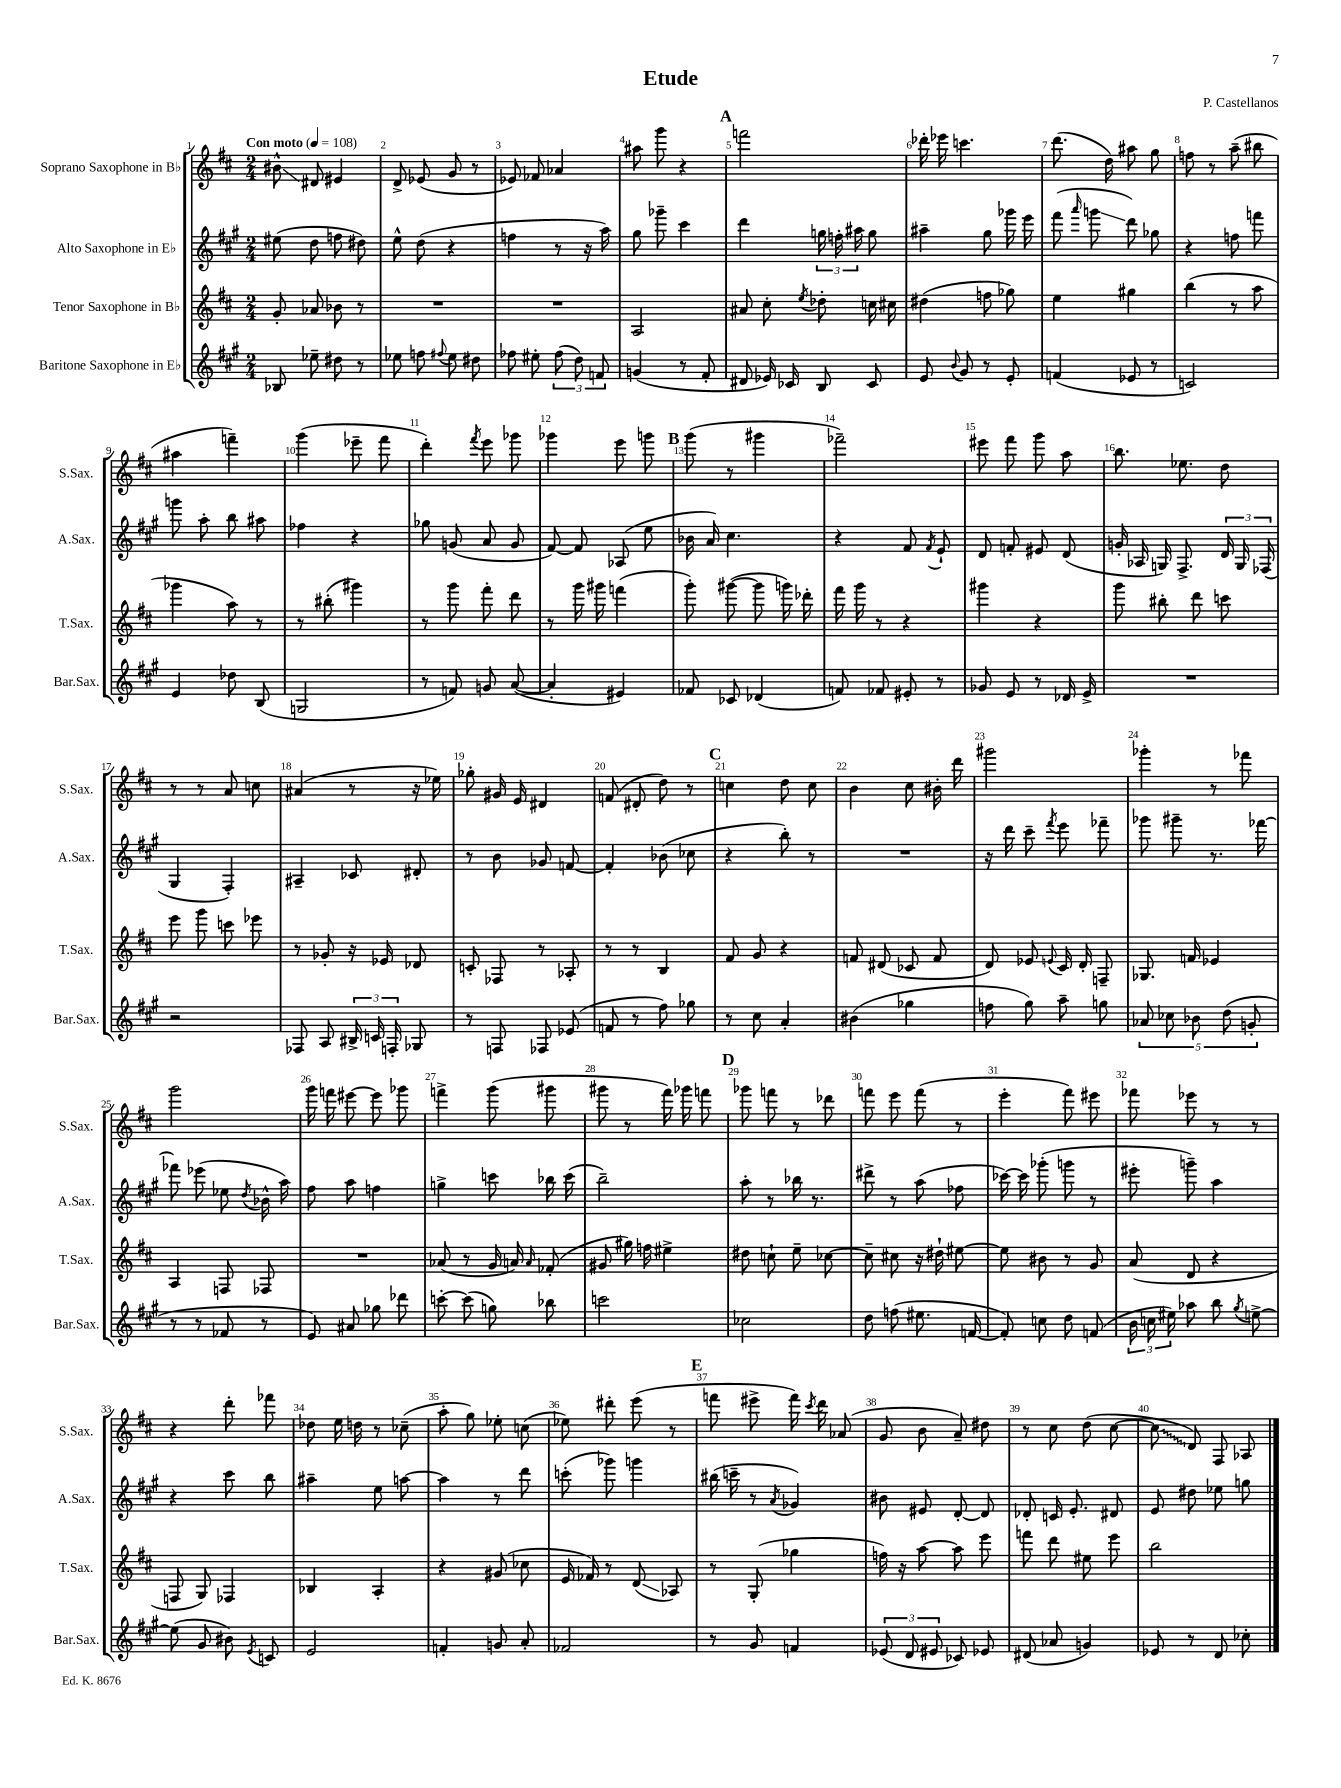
\header { title = "Etude" composer = "P. Castellanos" }
<<
\new StaffGroup <<
\new Staff = "s0" \with { instrumentName = "Soprano Saxophone in Bb" shortInstrumentName = "S.Sax." } {
    \clef treble \key d \major \numericTimeSignature \time 2/4 \tempo "Con moto" 4 = 108
    \autoBeamOff bis'8-^\glissando dis'8 eis'4 |
    d'8-> ees'8( g'8 r8 |
    ees'8) fes'8 aes'4 |
    ais''8 g'''8 r4 |
    \mark \markup { \bold "A" } f'''2 |
    des'''16-. ees'''16 c'''4. |
    d'''8.( d''16) ais''8 g''8 |
    f''8 r8 a''8--( bis''8 |
    ais''4 f'''4--) |
    g'''4( ees'''8-- fis'''8 |
    d'''4-.) \acciaccatura { fis'''8 } e'''8 ges'''8 |
    ges'''4 e'''8 g'''8 |
    \mark \markup { \bold "B" } g'''8( r8 gis'''4 |
    fes'''2--) |
    eis'''8 fis'''8 g'''8 a''8 |
    b''8. ees''8. d''8 |
    r8 r8 a'8 c''8 |
    ais'4( r8 r16 ees''16) |
    ges''8-. gis'16 e'16 dis'4 |
    f'8( dis'8-. d''8) r8 |
    \mark \markup { \bold "C" } c''4 d''8 c''8 |
    b'4 cis''8 bis'16-. d'''16 |
    gis'''2 |
    ges'''4-. r8 fes'''8 |
    g'''2 |
    g'''16 f'''16 eis'''8~ eis'''8 ges'''8 |
    f'''4-> g'''8( gis'''8 |
    gis'''8 r8 fis'''16) ges'''16 f'''8 |
    \mark \markup { \bold "D" } ges'''8 f'''8 r8 des'''8 |
    f'''8 e'''8 f'''8( r8 |
    e'''4-. fis'''8) eis'''8 |
    fes'''8 ees'''8 r8 r8 |
    r4 d'''8-. fes'''8 |
    des''8 e''16 d''16 r8 ces''8--( |
    a''8-. g''8) ees''8-. c''8( |
    ees''8) dis'''8-. e'''8( r8 |
    \mark \markup { \bold "E" } f'''8 eis'''8-> f'''16) \acciaccatura { cis'''8 } d'''16 aes'8( |
    g'8 b'8 a'8--) dis''8 |
    r8 cis''8 d''8( cis''8~ |
    \once \override Glissando.style = #'zigzag cis''8\glissando d'8) fis8 aes8 \bar "|." |
}
\new Staff = "s1" \with { instrumentName = "Alto Saxophone in Eb" shortInstrumentName = "A.Sax." } {
    \clef treble \key a \major \numericTimeSignature \time 2/4
    \autoBeamOff eis''8( d''8 f''8 dis''8) |
    e''8-^ d''8( r4 |
    f''4 r8 r16 a''16) |
    gis''8 ges'''8-- cis'''4 |
    \mark \markup { \bold "A" } d'''4 \tuplet 3/2 { g''16 f''16-. ais''16 } g''8 |
    ais''4-- gis''8 ges'''16 e'''16 |
    fis'''8( \grace { a'''16 } g'''8\glissando d'''8) ges''8 |
    r4 f''8 f'''8 |
    g'''8 a''8-. b''8 ais''8 |
    fes''4 r4 |
    ges''8 g'8( a'8 g'8 |
    fis'8~) fis'8 aes8( e''8 |
    \mark \markup { \bold "B" } bes'16 a'16) cis''4. |
    r4 fis'8 \acciaccatura { fis'8 } e'8-! |
    d'8 f'8-. eis'8 d'8( |
    g'16-. aes16 g16) fis8.-> \tuplet 3/2 { d'16 g16 fes16( } |
    gis4 fis4-.) |
    ais4-- ces'8 dis'8-. |
    r8 b'8 ges'8 f'8~ |
    f'4-. bes'8( ces''8 |
    \mark \markup { \bold "C" } r4 b''8-.) r8 |
    R2 |
    r16 d'''16 cis'''8-- \acciaccatura { fis'''8 } e'''8 fes'''8-- |
    ges'''8 gis'''8-- r8. fes'''16~ |
    fes'''8 ees'''8( ees''8 \acciaccatura { d''8 } bes'16-^ a''16) |
    fis''8 a''8 f''4 |
    g''4-> c'''8 bes''16 c'''16( |
    b''2--) |
    \mark \markup { \bold "D" } a''8-. r8 bes''16 r8. |
    dis'''8-> r8 a''8( fes''8 |
    ces'''16~) ces'''16 ges'''8-.( g'''8 r8 |
    eis'''8-. g'''8--) a''4 |
    r4 cis'''8 b''8 |
    ais''4-- e''8 a''8~ |
    a''4 r8 d'''8 |
    c'''8-.( ges'''8) g'''4 |
    \mark \markup { \bold "E" } bis''16( c'''16-- r8 \acciaccatura { a'8 } ges'4) |
    bis'8 eis'8 d'8~-. d'8 |
    des'8-. c'16 e'8.-. dis'8 |
    e'8 dis''8 ees''8 g''8 \bar "|." |
}
\new Staff = "s2" \with { instrumentName = "Tenor Saxophone in Bb" shortInstrumentName = "T.Sax." } {
    \clef treble \key d \major \numericTimeSignature \time 2/4
    \autoBeamOff g'8-. aes'8 bes'8 r8 |
    R2 |
    R2 |
    a2 |
    \mark \markup { \bold "A" } ais'8 cis''8-. \acciaccatura { e''8 } des''8-. c''16 cis''16 |
    dis''4( f''8 ges''8) |
    e''4 gis''4 |
    b''4( r8 a''8 |
    ges'''4 a''8) r8 |
    r8 bis''8-.( gis'''4) |
    r8 g'''8 fis'''8-. d'''8 |
    r8 g'''16 gis'''16 f'''4( |
    \mark \markup { \bold "B" } g'''8-.) gis'''8~( gis'''8 g'''16) des'''16-. |
    fis'''16 g'''16 r8 r4 |
    gis'''4 r4 |
    g'''8 bis''8-. d'''8 c'''8 |
    e'''8 g'''8 c'''8 ees'''8 |
    r8 ges'8-. r16 ees'16 des'8 |
    c'8-. fes8 r8 aes8-. |
    r8 r8 b4 |
    \mark \markup { \bold "C" } fis'8 g'8 r4 |
    f'8 dis'8( ces'8 f'8 |
    d'8) ees'8 \appoggiatura { e'8 } cis'16 d'16-. f8-- |
    ges8. f'16 ees'4 |
    a4 f8 fes8 |
    R2 |
    aes'8( r8 g'16 a'16) \grace { a'16 } fes'8-.( |
    gis'8 gis''16) f''16 eis''4-> |
    \mark \markup { \bold "D" } dis''8 c''8-! e''8-- ces''8~ |
    ces''8-- cis''8 r16 dis''16-! eis''8~ |
    eis''8 bis'8 r8 g'8 |
    a'8( d'8 r4 |
    f8 g8) fes4 |
    bes4 a4-. |
    r4 gis'8( ces''8 |
    e'16 fes'16) r8 d'8\glissando( aes8) |
    \mark \markup { \bold "E" } r8 g8-.( ges''4 |
    f''16) r16 a''8~ a''8 e'''8 |
    f'''8 d'''8 eis''8 e'''8 |
    b''2 \bar "|." |
}
\new Staff = "s3" \with { instrumentName = "Baritone Saxophone in Eb" shortInstrumentName = "Bar.Sax." } {
    \clef treble \key a \major \numericTimeSignature \time 2/4
    \autoBeamOff bes8 ees''8-- dis''8 r8 |
    ees''8 f''8 \appoggiatura { fis''8 } ees''8 dis''8 |
    fes''8 eis''8-. \tuplet 3/2 { fes''8( d''8) f'8 } |
    g'4( r8 fis'8-. |
    \mark \markup { \bold "A" } dis'8 ees'16) ces'16 b8 ces'8 |
    e'8 \appoggiatura { b'8 } gis'8 r8 e'8-. |
    f'4( ees'8 r8 |
    c'2) |
    e'4 des''8 b8( |
    g2 |
    r8 f'8) g'8 a'8~( |
    a'4-. eis'4) |
    \mark \markup { \bold "B" } fes'8 ces'8 des'4( |
    f'8) fes'8 eis'8-. r8 |
    ges'8 e'8 r8 des'16 e'16-> |
    R2 |
    r2 |
    fes8 a8 \tuplet 3/2 { bis16-> c'16 f16-. } ges8 |
    r8 f8 fes8 ees'8( |
    f'8 r8 fis''8) ges''8 |
    \mark \markup { \bold "C" } r8 cis''8 a'4-. |
    bis'4( ges''4 |
    f''8 gis''8) a''8-- g''8 |
    \tuplet 5/4 { aes'8 ces''8 bes'8 d''8( g'8-. } |
    r8 r8 fes'8 r8 |
    e'8) ais'8 ges''8 des'''8 |
    c'''8~-. c'''8( g''8) bes''8 |
    c'''2 |
    \mark \markup { \bold "D" } ces''2 |
    d''8 f''8( eis''8. f'16~ |
    f'8-.) c''8 d''8 f'8( |
    \tuplet 3/2 { b'16 c''16 eis''16) } aes''8 b''8 \acciaccatura { gis''8 } e''8~-> |
    e''8( gis'8 bis'8) \acciaccatura { e'8 } c'8 |
    e'2 |
    f'4-. g'8 a'8-. |
    fes'2 |
    \mark \markup { \bold "E" } r8 gis'8 f'4 |
    \tuplet 3/2 { ees'8( d'8 eis'8 } ces'8) ees'8 |
    dis'8( aes'8 g'4) |
    ees'8 r8 d'8 ces''8-. \bar "|." |
}
>>
>>
\layout { \context { \Score \override BarNumber.break-visibility = ##(#f #t #t) barNumberVisibility = #all-bar-numbers-visible } }
